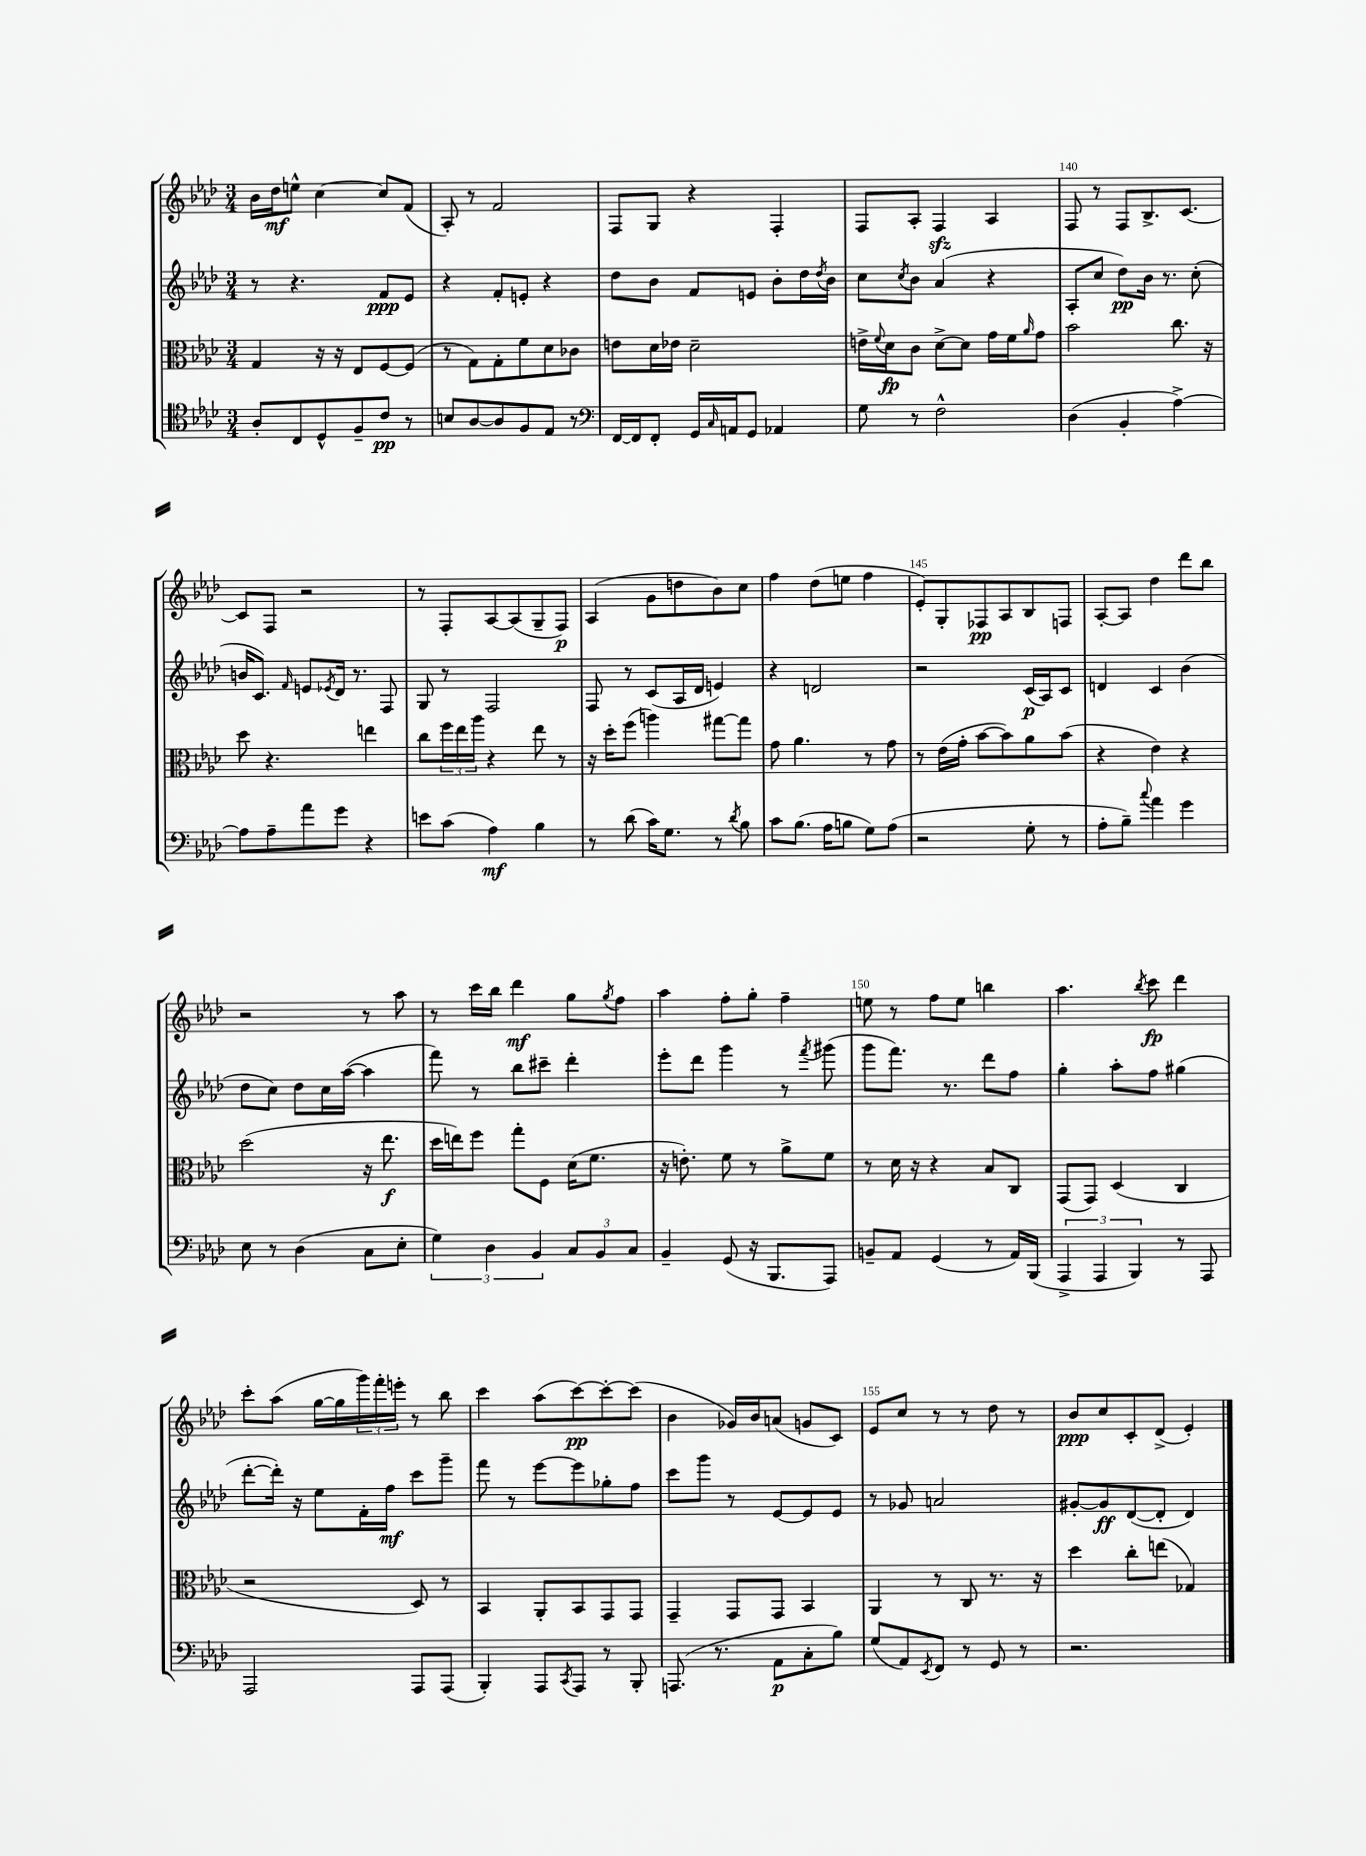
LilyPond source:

<<
\new StaffGroup <<
\new Staff = "s0" {
    \clef treble \key aes \major \numericTimeSignature \time 3/4
    bes'16 des''16\mf e''8-^ c''4~ c''8 f'8( |
    aes8-.) r8 f'2 |
    f8 g8 r4 f4-. |
    f8 aes8-. f4\sfz aes4 |
    f8 r8 f8 bes8.-> c'8.~ |
    c'8 f8 r2 |
    r8 f8-. aes8~ aes8( g8-- f8\p) |
    aes4( g'8 d''8 bes'8) c''8 |
    f''4 des''8( e''8 f''4 |
    ees'8-.) g8-. fes8\pp aes8 bes8 f8 |
    aes8~-. aes8 des''4 des'''8 bes''8 |
    r2 r8 aes''8 |
    r8 c'''16 bes''16 des'''4\mf g''8 \acciaccatura { g''8 } f''8 |
    aes''4 f''8-. g''8-. f''4-- |
    e''8 r8 f''8 e''8 b''4 |
    aes''4. \acciaccatura { bes''8 } c'''8\fp des'''4 |
    c'''8-. aes''8( g''16~ g''16 \tuplet 3/2 { g'''16) f'''16-. e'''16-. } r8 bes''8 |
    c'''4 aes''8( c'''8~\pp) c'''8~-. c'''8( |
    bes'4 ges'16) bes'16 a'8( g'8 c'8) |
    ees'8 c''8 r8 r8 des''8 r8 |
    bes'8\ppp c''8 c'8-. des'8->( ees'4-.) \bar "|." |
}
\new Staff = "s1" {
    \clef treble \key aes \major \numericTimeSignature \time 3/4
    r8 r4. f'8\ppp ees'8 |
    r4 f'8-. e'8-. r4 |
    des''8 bes'8 f'8 e'8 bes'8-. des''16 \acciaccatura { des''8 } bes'16 |
    c''8 \acciaccatura { c''8 } bes'8 aes'4( r4 |
    aes8-. c''8 des''8\pp) bes'16 r8. c''8-.( |
    b'16 c'8.) \grace { f'16 } e'8 \acciaccatura { ees'8 } des'16 r8. f8 |
    g8 r8 f2 |
    f8 r8 c'8( aes16 des'16 e'4) |
    r4 d'2 |
    r2 c'16\p( aes16) c'8 |
    d'4 c'4 bes'4( |
    des''8 c''8) des''8 c''16 aes''16~( aes''4 |
    f'''8) r8 bes''8 cis'''8-- des'''4-. |
    ees'''8-. des'''8 g'''4 r8 \acciaccatura { f'''8 } gis'''8( |
    g'''8 f'''8.) r8. des'''8 f''8 |
    g''4-. aes''8-. f''8 gis''4( |
    des'''8~-. des'''16-.) r16 ees''8 f'16-. f''16\mf c'''8 g'''8-- |
    f'''8 r8 ees'''8~ ees'''8 ges''8-. f''8 |
    c'''8 g'''8 r8 ees'8~ ees'8 ees'8 |
    r8 ges'8 a'2 |
    gis'8~-. gis'8\ff des'8~( des'8-. des'4) \bar "|." |
}
\new Staff = "s2" {
    \clef alto \key aes \major \numericTimeSignature \time 3/4
    g4 r16 r16 ees8 f8~ f8( |
    r8 g8) g8-. f'8 des'8 ces'8 |
    e'8 des'16 ees'16 des'2-- |
    e'16-> \appoggiatura { f'8 } des'16\fp c'8 des'8~-> des'8 g'16 f'16 \grace { aes'16 } g'8 |
    bes'2 c''8. r16 |
    des''8 r4. e''4 |
    c''8 \tuplet 3/2 { f''16 ees''16 aes''16 } r4 ees''8 r8 |
    r16 des''16-. f''8( a''4) gis''8~ gis''8 |
    g'8 aes'4. r8 g'8 |
    r8 ees'16( g'16-. bes'8~ bes'8) aes'8 bes'8( |
    r4 ees'4) r4 |
    des''2( r16 ees''8.\f |
    des''16 e''16) f''8 g''8-. f8 des'16( f'8. |
    r16 e'8.-.) f'8 r8 aes'8-> f'8 |
    r8 des'16 r16 r4 bes8 c8 |
    g,8( g,8) des4( c4 |
    r2 des8) r8 |
    bes,4 aes,8-. bes,8 g,8 g,8 |
    g,4-- g,8 g,8 bes,4 |
    aes,4 r8 c8 r8. r16 |
    des''4 c''8-. e''8( ges4) \bar "|." |
}
\new Staff = "s3" {
    \clef tenor \key aes \major \numericTimeSignature \time 3/4
    aes8-. c8 des8-^ f8-- c'8\pp r8 |
    b8 aes8~ aes8 f8 ees8 r8 |
    \clef bass f,16~ f,16 f,8-. g,16 \grace { c16 } a,16 g,8 aes,4 |
    g8 r8 f2-^ |
    des4( bes,4-. aes4~->) |
    aes8 aes8-- aes'8 g'8 r4 |
    e'8 c'8( aes4\mf) bes4 |
    r8 des'8( c'16) g8. r8 \acciaccatura { des'8 } bes8 |
    c'8 bes8.( aes16 b8 g8) aes8( |
    r2 g8-. r8 |
    aes8-. bes8--) \appoggiatura { c''8 } aes'4 g'4 |
    ees8 r8 des4( c8 ees8-. |
    \tuplet 3/2 { g4) des4 bes,4 } \tuplet 3/2 { c8 bes,8 c8 } |
    bes,4-- g,8( r16 bes,,8. aes,,8) |
    b,8-- aes,8 g,4( r8 aes,16) bes,,16( |
    \tuplet 3/2 { aes,,4-> aes,,4 bes,,4) } r8 aes,,8 |
    aes,,2 aes,,8 aes,,8( |
    bes,,4-.) aes,,8 \acciaccatura { c,8 } aes,,8 r8 bes,,8-. |
    a,,8.( r8. aes,8\p c8-. bes8) |
    g8( aes,8) \acciaccatura { ees,8 } f,8 r8 g,8 r8 |
    r2. \bar "|." |
}
>>
>>
\layout { \context { \Score currentBarNumber = #136 \override BarNumber.break-visibility = ##(#f #t #t) barNumberVisibility = #(every-nth-bar-number-visible 5) } }
